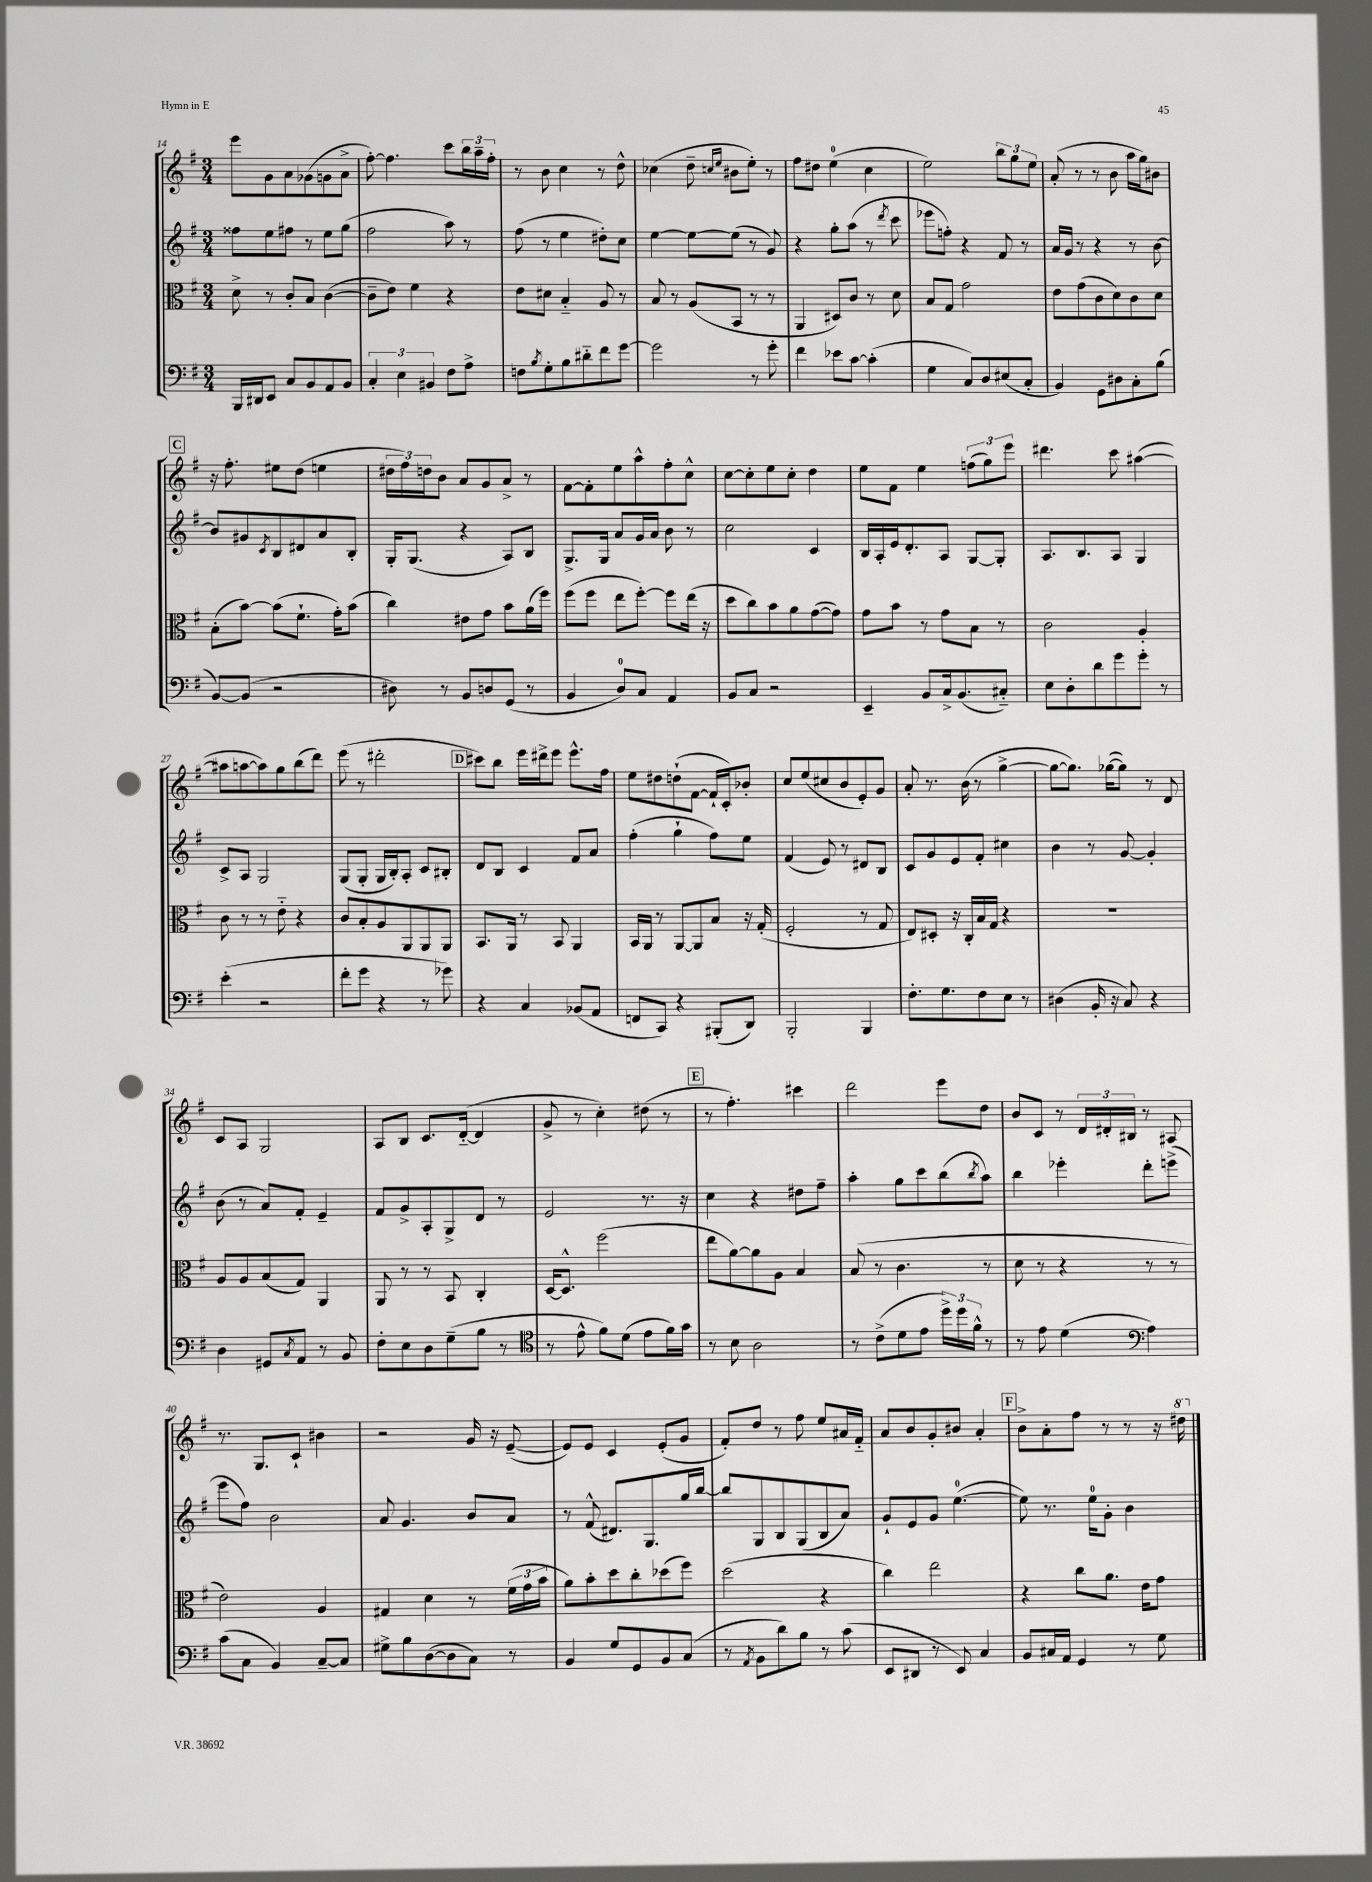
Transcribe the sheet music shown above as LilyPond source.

<<
\new StaffGroup <<
\new Staff = "s0" {
    \clef treble \key g \major \numericTimeSignature \time 3/4
    e'''8 g'8 a'8 ges'8( g'8 a'8-> |
    fis''8~-.) fis''4. c'''8 \tuplet 3/2 { b''16 a''16-- fis''16-. } |
    r8 b'8 c''4 r8 d''8-^ |
    ces''4( d''8-- \grace { c''16 e''16 } bis'8 e''8-.) r8 |
    fis''8 dis''8 e''4-0( c''4 |
    e''2) \tuplet 3/2 { b''8 g''8 e''8 } |
    a'8-.( r8 r8 b'8 a''16 g''16) bis'8 |
    \mark \markup { \box "C" } r16 fis''8.-. eis''8 d''8( e''4 |
    \tuplet 3/2 { dis''16 fis''16) d''16 } b'8 a'8 g'8 a'8-> r8 |
    fis'8~ fis'8-. e''8 a''8-^ fis''8-. c''8-^ |
    c''8~ c''8-. e''8 c''8-. d''4 |
    e''8 fis'8 e''4 \tuplet 3/2 { f''8( g''8) e'''8 } |
    dis'''4. c'''8 ais''4~( |
    ais''8 a''8~ a''8) g''8 b''8( d'''8) |
    e'''8( r8 dis'''2-. |
    \mark \markup { \box "D" } cis'''8) b''8 e'''16 dis'''16-> e'''8 e'''8.-^ fis''16 |
    e''8 dis''8 d''8-!( fis'8~ fis'16-! c'16-.) bes'8-. |
    c''8 e''8( cis''8 b'8 e'8-.) g'8 |
    a'8-. r8. b'16( r8 g''4~-> |
    g''8~ g''8.) ges''16~( ges''8) r8 d'8 |
    c'8 a8 g2 |
    a8 b8 c'8. d'16~-_( d'4 |
    g'8-> r8 c''4-.) dis''8( r8 |
    \mark \markup { \box "E" } r8 fis''4.-.) cis'''4 |
    d'''2 e'''8 d''8 |
    b'8 c'8 r8 \tuplet 3/2 { d'16 dis'16-. bis16 } r8 ais8 |
    r8. g8. c'8-! bis'4 |
    r2 g'16 r16 e'8~--( |
    e'8) e'8 c'4 e'8-.( g'8 |
    fis'8-.) d''8 r8 fis''8 e''8 ais'16 fis'16-_ |
    a'8 b'8 g'8-. bis'8 a'4-. |
    \mark \markup { \box "F" } b'8-> a'8-. fis''8 r8 r8 r16 \ottava #1 dis'''16 \ottava #0 \bar "|." |
}
\new Staff = "s1" {
    \clef treble \key g \major \numericTimeSignature \time 3/4
    fisis''8 e''8 fis''8 r8 e''8 g''8( |
    fis''2 a''8) r8 |
    fis''8( r8 e''4 dis''8-.) c''8 |
    e''4~ e''8~ e''8( r8 g'8) |
    r4 g''8-. a''8( r8 \acciaccatura { d'''8 } c'''8 |
    ees'''8 f''8-.) r4 fis'8 r8 |
    a'16 g'16 r8 r4 r8 b'8~ |
    \mark \markup { \box "C" } b'8 gis'8 \acciaccatura { c'8 } b8 dis'8 a'8 b8-. |
    g16-. g8.( r4 a8) b8 |
    g8.-> g16 a'8 g'16 a'16 b'8 r8 |
    c''2 c'4 |
    b16 a16-. e'16 d'8.-. a8 g8~ g8-. |
    a8. b8. a8 g4 |
    c'8-> a8 g2 |
    g8( g8-. g16 b16-.) a8-. c'8 bis8-. |
    \mark \markup { \box "D" } d'8 b8 c'4 fis'8 a'8 |
    fis''4-.( g''4-! fis''8) e''8 |
    fis'4( e'8) r8 dis'8 b8 |
    c'8 g'8 e'8 fis'8-. cis''4 |
    b'4 r8 g'8~ g'4-. |
    b'8( r8 a'8) fis'8-. e'4-- |
    fis'8 g'8-> a8-. g8-> d'8 r8 |
    e'2 r8. r16 |
    \mark \markup { \box "E" } c''4 r4 dis''8 fis''8-- |
    a''4-. g''8 c'''8 b''8( \acciaccatura { b''8 } a''8) |
    b''4 ees'''4-. d'''8-. e'''8->( |
    e'''8 fis''8) b'2 |
    a'8 g'4. b'8 a'8 |
    r8 fis'8-^( dis'8.) g8. g''16 b''16~ |
    b''8 g8 b8 g8( b8 a'8) |
    g'8-! e'8 g'8 e''4.-0~( |
    \mark \markup { \box "F" } e''8) r8. e''16-0 g'8-. b'4 \bar "|." |
}
\new Staff = "s2" {
    \clef alto \key g \major \numericTimeSignature \time 3/4
    d'8-> r8 c'8-. b8 c'4~( |
    c'8-- e'8) fis'4 r4 |
    e'8 dis'8 b4-_ a8 r8 |
    b8 r8 a8( b,8 r8 r8 |
    a,4 dis8) c'8 r8 d'8 |
    b8 g8 g'2 |
    e'8 g'8( c'8 d'8) c'8 d'8 |
    \mark \markup { \box "C" } b8-.( b'8~) b'8( fis'8.-! g'16-.) b'8( |
    c''4) eis'8 g'8 b'8 a'16( fis''16) |
    fis''8( fis''8 e''8 fis''8~-.) fis''8 e''16( r16 |
    d''8 c''8) b'8 a'8 g'8~( g'8) |
    g'8 b'8 r8 g'8 b8 r8 |
    c'2 a4-. |
    c'8 r8 r8 e'8-_ r4 |
    c'8 b8-. a8 a,8 a,8 a,8 |
    \mark \markup { \box "D" } b,8. a,16 r8 b,8 a,4 |
    b,16 a,16 r8 a,8~ a,8 b8 r16 g16-.( |
    fis2-. r8 g8 |
    e8) dis8-. r16 c16-. b16 g16 r4 |
    R2. |
    a8 a8 b8( g8) a,4 |
    a,8 r8 r8 b,8 c4-. |
    d16~ d8.-^ fis''2( |
    \mark \markup { \box "E" } e''8 a'8~) a'8 a8 b4 |
    b8( r8 c'4. r8 |
    d'8 r8 r4 r8 r8 |
    e'2) a4 |
    gis4 d'4 r8 \tuplet 3/2 { fis'16( g'16 b'16 } |
    a'8) b'8-. d''8 c''8-. des''8( fis''8) |
    d''2( r4 |
    c''4) e''2 |
    \mark \markup { \box "F" } r4 c''8 a'8. e'16 g'8 \bar "|." |
}
\new Staff = "s3" {
    \clef bass \key g \major \numericTimeSignature \time 3/4
    b,,16 dis,16 e,8 c8 b,8 a,8 b,8 |
    \tuplet 3/2 { c4-. e4 bis,4 } fis8 a8-> |
    f8 \acciaccatura { b8 } g8-. b8 dis'8-_ fis'8 g'8~ |
    g'2 r8 g'8-. |
    fis'4 ees'8 c'8~ c'4-.( |
    g4 c8) d8 eis8( c8-. |
    b,4) g,8 dis8 c8-. b8( |
    \mark \markup { \box "C" } b,8~) b,8( r2 |
    dis8) r8 b,8 d8 g,8( r8 |
    b,4 d8-0) c8 a,4 |
    b,8 c8 r2 |
    e,4-- b,8 c16-> b,8.( cis8-_) |
    e8 d8-. d'8 g'8 g'8-. r8 |
    e'4-.( r2 |
    fis'8-. g'8 r4 r8 ges'8) |
    \mark \markup { \box "D" } r4 c4 bes,8( a,8 |
    f,8 c,8) r4 bis,,8-.( d,8) |
    b,,2-. b,,4 |
    fis8.-. g8. fis8 e8 r8 |
    dis4( b,16-. r16 c8) r4 |
    d4 gis,8 \acciaccatura { c8 } a,8 r8 b,8 |
    fis8-. e8 d8 g8--( b8 r8 |
    \clef tenor r8 e'8-^ fis'8) d'8( e'8 fis'16) g'16 |
    \mark \markup { \box "E" } r8 b8 a2 |
    r8 c'8->( d'8 e'8 \tuplet 3/2 { d''16->) d''16 fis'16-^ } r8 |
    r8 e'8 d'4( \clef bass a4) |
    c'8( c8 b,4) c8~-- c8 |
    gis8-> b8 d8~( d8 c8) r8 |
    b,4 g8 g,8 b,8 c8( |
    r8 \acciaccatura { a,8 } b,8 d'8) b8 r8 c'8( |
    e,8 dis,8 r8 e,8) c4 |
    \mark \markup { \box "F" } b,8 cis16 a,16 g,4 r8 g8 \bar "|." |
}
>>
>>
\layout { \context { \Score currentBarNumber = #14 } }
